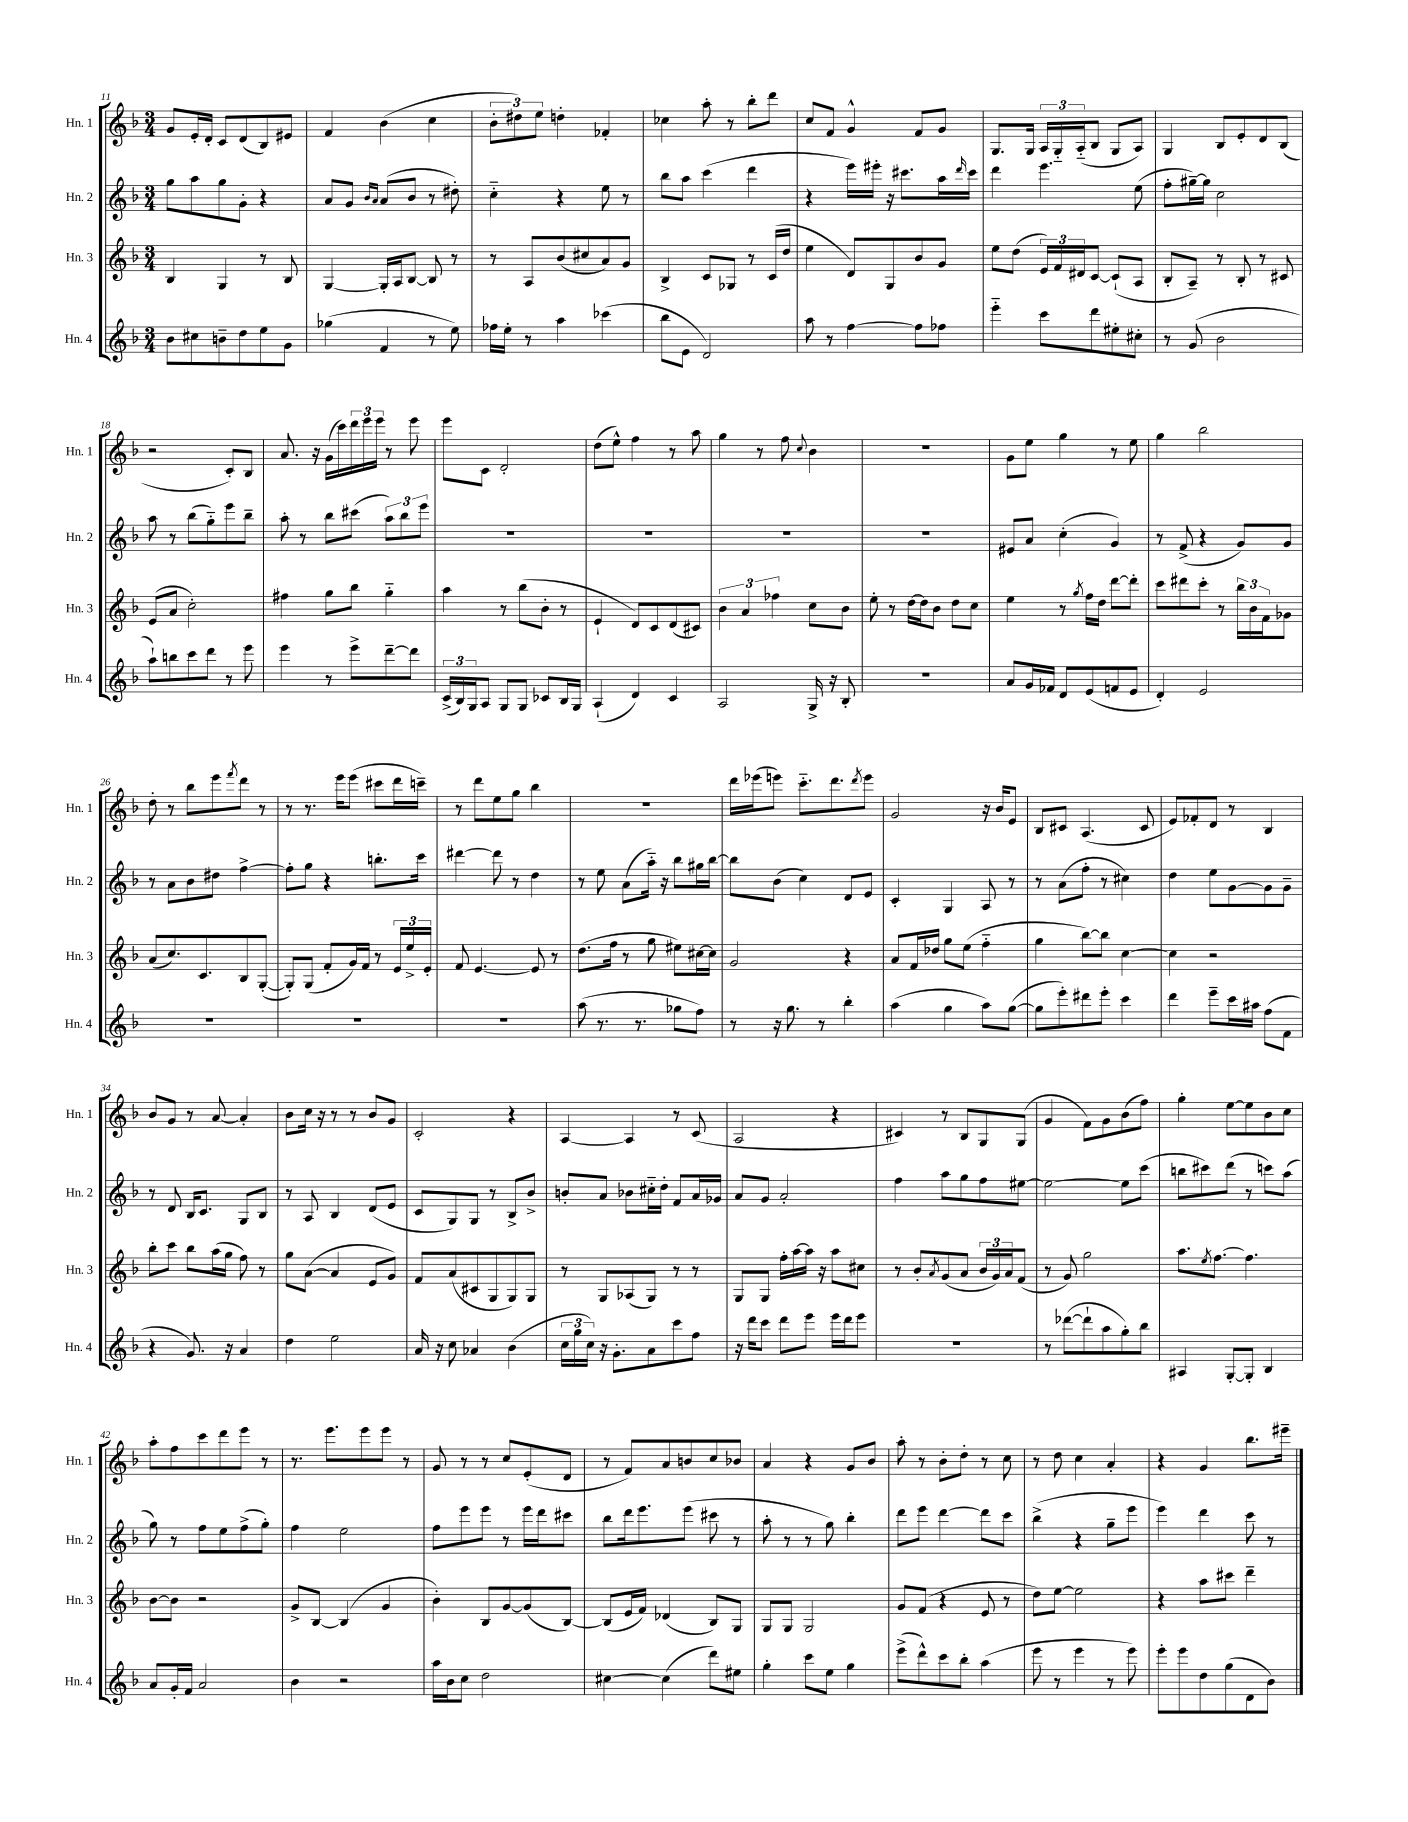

**kern	**kern	**kern	**kern
*part4	*part3	*part2	*part1
*staff4	*staff3	*staff2	*staff1
*I"Hn. 4	*I"Hn. 3	*I"Hn. 2	*I"Hn. 1
*I'Hn. 4	*I'Hn. 3	*I'Hn. 2	*I'Hn. 1
*clefG2	*clefG2	*clefG2	*clefG2
*k[b-]	*k[b-]	*k[b-]	*k[b-]
*M3/4	*M3/4	*M3/4	*M3/4
=11	=11	=11	=11
8b-\L	4B-/	8gg\L	8g/L
8cc#X\	.	8aa\	16e'/L
.	.	.	16d'/JJ
8bn~\	4G/	8gg\	8c/L
8dd\	.	8g'\J	(8d/
8ee\	8r	4r	8B-/)
8g\J	8B-/	.	8e#X/J
=12	=12	=12	=12
(4gg-X\	[4G/	8a/L	4f/
.	.	8g/J	.
.	.	16qqb-/LL	.
.	.	16qqa/JJ	.
4f/	16G'/LL]	(8a/L	(4b-\
.	16A/J	.	.
.	[8B-/J	8b-/J	.
8r	8B-/]	8r	4cc\
8ee\)	8r	8dd#X'\)	.
=13	=13	=13	=13
16ff-X\LL	8r	4cc\	12b-'\L
16ee'\JJ	.	.	.
.	.	.	12dd#X\)
8r	8A/L	.	.
.	.	.	12ee\J
4aa\	(8b-/	4r	4ddn'\
.	8cc#X/	.	.
(4ccc-X\	8a/)	8ee\	4f-X'/
.	8g/J	8r	.
=14	=14	=14	=14
8bb-\L	4B-^/	8bb-\L	4cc-X\
8e\J	.	8aa\J	.
2d/)	8c/L	(4ccc\	8aa'\
.	8G-X/J	.	8r
.	8r	4ddd\	8bb-'\L
.	(16c/LL	.	8ddd\J
.	16dd/JJ	.	.
=15	=15	=15	=15
8aa\	4ee\	4r	8cc/L
8r	.	.	8f/J
[4ff\	8d/L)	16eee\LL)	4g^^/
.	.	16eee#X'\JJ	.
.	8G/	16r	.
.	.	8.ccc#X\L	.
8ff\L]	8b-/	.	8f/L
8ff-X\J	8g/J	16aa\L	8g/J
.	.	16qqddd/	.
.	.	16ccc#\JJ	.
=16	=16	=16	=16
4eee\	8ee\L	4ddd\	8.G/L
.	(8dd\J	.	.
.	.	.	16G/Jk
8ccc\L	24e/LL)	4.eee\	24A/LL
.	24f/	.	24G/
.	24d#X/J	.	(24A/J
8ddd\	[8c/J	.	8B-/J
8ee#X'\	(8c`/L]	.	8G/L
8cc#X'\J	8A/J	(8ee\	8A/J)
=17	=17	=17	=17
8r	8B-'/L	8ff'\L	4G/
(8g/	8A~/J)	[16gg#X~\L)	.
.	.	16gg#\JJ]	.
2b-\	8r	2cc\	8B-/L
.	8B-'/	.	8e'/
.	8r	.	8d/
.	8c#X/	.	(8B-/J
!!LO:LB:g=z
=18	=18	=18	=18
8aa`\L)	(8e/L	8aa\	2r
8bbn\	8a/J	8r	.
8ccc\	2cc'\)	(8bb-\L	.
8ddd\J	.	8gg\)	.
8r	.	8eee\	8c'/L)
8eee\	.	8bb-~\J	8B-/J
=19	=19	=19	=19
4eee\	4ff#X\	8aa'\	8.a/
.	.	8r	.
.	.	.	16r
8r	8gg\L	8bb-\L	(16g\LL
.	.	.	16ccc\)
8eee^\L	8bb-\J	(8ccc#X\J	24ddd\
.	.	.	24eee\
.	.	.	24eee\JJ
[8ddd~\	4gg\	12aa\L)	8r
.	.	12bb-\	.
8ddd\J]	.	.	8eee\
.	.	12eee\J	.
=20	=20	=20	=20
(24c^/LL	4aa\	2.r	8eee\L
24B-/)	.	.	.
24G/J	.	.	.
8A/J	.	.	8c\J
8G/L	8r	.	2d'/
8G/J	(8bb-\L	.	.
8c-X/L	8b-'\J	.	.
16B-/L	8r	.	.
16G/JJ	.	.	.
=21	=21	=21	=21
(4A`/	4e`/	2.r	(8dd\L
.	.	.	8ee^^\J)
4d/)	8d/L)	.	4ff\
.	8c/	.	.
4c/	(8d/	.	8r
.	8c#X/J)	.	8aa\
=22	=22	=22	=22
2A/	6b-\	2.r	4gg\
.	6a/	.	.
.	.	.	8r
.	6ff-X\	.	.
.	.	.	8ff\
.	.	.	8qqcc/
16G^/	8cc\L	.	4b-\
16r	.	.	.
8B-'/	8b-\J	.	.
=23	=23	=23	=23
2.r	8ee'\	2.r	2.r
.	8r	.	.
.	[16dd\LL	.	.
.	16dd\J]	.	.
.	8b-\J	.	.
.	8dd\L	.	.
.	8cc\J	.	.
=24	=24	=24	=24
8a/L	4ee\	8e#X/L	8g\L
16g/L	.	8a/J	8ee\J
16f-X/JJ	.	.	.
8d/L	8r	(4cc'\	4gg\
.	8qgg/	.	.
(8e/	16ff\LL	.	.
.	16dd\JJ	.	.
8fn/	[8ddd\L	4g/)	8r
8e/J	8ddd'\J]	.	8ee\
=25	=25	=25	=25
4d'/)	8ccc\L	8r	4gg\
.	8ddd#X\	(8f^/	.
2e/	8ccc'\J	4r	2bb-\
.	8r	.	.
.	24bb-\LL	8g/L)	.
.	24b-\	.	.
.	24f\J	.	.
.	8g-X\J	8g/J	.
!!LO:LB:g=z
=26	=26	=26	=26
2.r	(8a/L	8r	8dd'\
.	8.cc/)	8a\L	8r
.	.	8b-\	8bb-\L
.	8.c/	.	.
.	.	8dd#X\J	8eee\
.	.	.	8qfff/
.	8B-/	[4ff^\	8ddd\J
.	([8G'/J	.	8r
=27	=27	=27	=27
2.r	8G'/L])	8ff'\L]	8r
.	(8G/J	8gg\J	8.r
.	8f'/L	4r	.
.	.	.	16eee\KL
.	16g/L)	.	(8eee\J
.	16f/JJ	.	.
.	8r	8.bbn'\L	8ccc#X\L
.	24e/LL	.	16ddd\L
.	24ee^/	.	.
.	.	16ccc\Jk	16cccn~\JJ)
.	24e'/JJ	.	.
=28	=28	=28	=28
2.r	8f/	[4ddd#X\	8r
.	[4.e/	.	8ddd\L
.	.	8ddd#\]	8ee\
.	.	8r	8gg\J
.	8e/]	4dd\	4bb-\
.	8r	.	.
=29	=29	=29	=29
(8aa\	(8.dd\L	8r	2.r
8.r	.	8ee\	.
.	16ff\Jk	.	.
.	8r	(8a\L	.
8.r	.	.	.
.	8gg\	16aa\Jk)	.
.	.	16r	.
8gg-X\L	8ee#X\L)	8bb-\L	.
8ff\J)	[16cc#X\L	16gg#X\L	.
.	16cc#\JJ]	[16bb-\JJ	.
=30	=30	=30	=30
8r	2g/	8bb-\L]	16ddd\LL
.	.	.	(16eee-X\J
16r	.	(8b-\J	8eeen\J)
8.gg\	.	.	.
.	.	4cc\)	8.ccc\L
8r	.	.	.
.	.	.	8.ddd\
4bb-'\	4r	8d/L	.
.	.	.	8qddd/
.	.	8e/J	8eee\J
=31	=31	=31	=31
(4aa\	8a/L	4c'/	2g/
.	16f/L	.	.
.	16dd-X/JJ	.	.
4gg\	8gg\L	4G/	.
.	(8ee\J	.	.
8aa\L)	4ff\	8A/	16r
.	.	.	16b-/KL
([8gg\J	.	8r	8e/J
=32	=32	=32	=32
8gg\L]	4gg\	8r	8B-/L
8eee'\)	.	(8a\L	8c#X/J
8ddd#X\	[8bb-\L)	8ff'\J	(4.A/
8eee'\J	8bb-\J]	8r	.
4ccc\	[4cc\	4cc#X\)	.
.	.	.	8c#/
=33	=33	=33	=33
4ddd\	4cc\]	4dd\	8e/L)
.	.	.	8f-X'/
8eee~\L	2r	8ee\L	8d/J
16ccc\L	.	[8g\	8r
16aa#X\JJ	.	.	.
(8ff\L	.	8g\]	4B-/
8f\J	.	8g~\J	.
!!LO:LB:g=z
=34	=34	=34	=34
4r	8bb-'\L	8r	8b-/L
.	8ccc\J	8d/	8g/J
8.g/)	8bb-\L	16B-/KL	8r
.	.	8.c/J	.
.	(16aa\L	.	[8a/
16r	16gg\JJ	.	.
4a/	8ff\)	8G/L	4a'/]
.	8r	8B-/J	.
=35	=35	=35	=35
4dd\	8gg\L	8r	8b-\L
.	([8a\J	8A/	16cc\Jk
.	.	.	16r
2ee\	4a/]	4B-/	8r
.	.	.	8r
.	8e/L	(8d/L	8b-/L
.	8g/J)	8e/J	8g/J
=36	=36	=36	=36
16a/	8f/L	8c/L	2c'/
16r	.	.	.
8cc\	(8a/	8G/)	.
4a-X/	8c#X/	8G/J	.
.	8G/	8r	.
(4b-\	8G/)	8B-^/L	4r
.	8G/J	8b-^/J	.
=37	=37	=37	=37
24cc\LL	8r	8bn'/L	[4A/
24gg\	.	.	.
24cc\JJ)	.	.	.
16r	8G/L	8a/J	.
8.g'\L	.	.	.
.	(8A-X/	8b-X\L	4A/]
8a\	8G/J)	16cc#X\L	.
.	.	16dd'\JJ	.
8ccc\	8r	8f/L	8r
8ff\J	8r	16a/L	(8c/
.	.	16g-X/JJ	.
=38	=38	=38	=38
16r	8G/L	8a/L	2A/
16ddd\KL	.	.	.
8ccc\J	8G/J	8g/J	.
8ddd\L	16ff'\LL	2a'/	.
.	[16aa\	.	.
8eee\J	16aa\JJ]	.	.
.	16r	.	.
16eee\LL	8aa\L	.	4r
16ddd\J	.	.	.
8eee\J	8cc#X\J	.	.
=39	=39	=39	=39
2.r	8r	4ff\	4c#X/)
.	8b-'/L	.	.
.	8qa/	.	.
.	(8g/	8aa\L	8r
.	8a/J	8gg\	8B-/L
.	24b-/LL	8ff\	8G/
.	24g/)	.	.
.	24a/J	.	.
.	(8f/J	[8ee#X\J	(8G/J
=40	=40	=40	=40
8r	8r	2ee#\_	4g/
([8ddd-X\L	8g/)	.	.
8ddd-`\]	2gg\	.	8f\L)
8aa\	.	.	8g\
8gg'\)	.	8ee#\L]	(8b-\
8bb-\J	.	(8ccc\J	8ff\J)
=41	=41	=41	=41
4A#X/	8.aa\L	8bbn\L	4gg'\
.	.	8ccc#X\)	.
.	8qee/	.	.
.	[8.ff\J	.	.
[8G'/L	.	(8ddd\J	[8ee\L
8G'/J]	4.ff\]	8r	8ee\]
4B-/	.	8cccn\L)	8b-\
.	.	(8aa\J	8cc\J
!!LO:LB:g=z
=42	=42	=42	=42
8a/L	[8b-\L	8gg\)	8aa'\L
16g'/L	8b-\J]	8r	8ff\
16f/JJ	.	.	.
2a/	2r	8ff\L	8ccc\
.	.	8ee\	8ddd\
.	.	(8ff^\	8eee\J
.	.	8gg'\J)	8r
=43	=43	=43	=43
4b-\	8g^/L	4ff\	8.r
.	[8B-/J	.	.
.	.	.	8.eee\L
2r	(4B-/]	2ee\	.
.	.	.	8eee\
.	4g/	.	8eee\J
.	.	.	8r
=44	=44	=44	=44
16aa\LL	4b-'\)	8ff\L	8g/
16b-\J	.	.	.
8cc\J	.	8eee\	8r
2dd\	8B-/L	8eee\J	8r
.	[8g/	8r	8cc/L
.	(8g/]	16eee\LL	(8e'/
.	.	16ddd\J	.
.	[8B-/J)	8ccc#X\J	8d/J
=45	=45	=45	=45
[4cc#X\	(8B-/L]	8bb-\L	8r
.	16e/L	16ddd\k	8f/L)
.	16f/JJ)	8.eee\	.
(4cc#\]	(4d-X/	.	8a/
.	.	(8eee\J	8bn/
8ddd\L)	8B-/L)	8ccc#X\	8cc/
8ee#X\J	8G/J	8r	8b-X/J
=46	=46	=46	=46
4gg'\	8G/L	8aa'\	4a/
.	8G/J	8r	.
8ccc\L	2G/	8r	4r
8ee\J	.	8gg\)	.
4gg\	.	4bb-'\	8g/L
.	.	.	8b-/J
=47	=47	=47	=47
(8eee^\L	8g/L	8ddd\L	8aa'\
8ddd^^\)	(8f/J	8eee\J	8r
8ccc\	4r	[4ddd\	8b-'\L
8bb-'\J	.	.	8dd'\J
(4aa\	8e/	8ddd\L]	8r
.	8r	8ccc\J	8cc\
=48	=48	=48	=48
8eee\	8dd\L)	(4bb-^\	8r
8r	[8ee\J	.	8dd\
4eee\	2ee\]	4r	4cc\
8r	.	8gg~\L	4a'/
8eee\)	.	8eee\J	.
=49	=49	=49	=49
8eee'\L	4r	4eee\)	4r
8eee\	.	.	.
8dd\	8aa\L	4ddd\	4g/
(8gg\	8ccc#X\J	.	.
8d\	4ddd~\	8ccc\	8.bb-\L
8b-\J)	.	8r	.
.	.	.	16eee#X~\Jk
==	==	==	==
*-	*-	*-	*-
